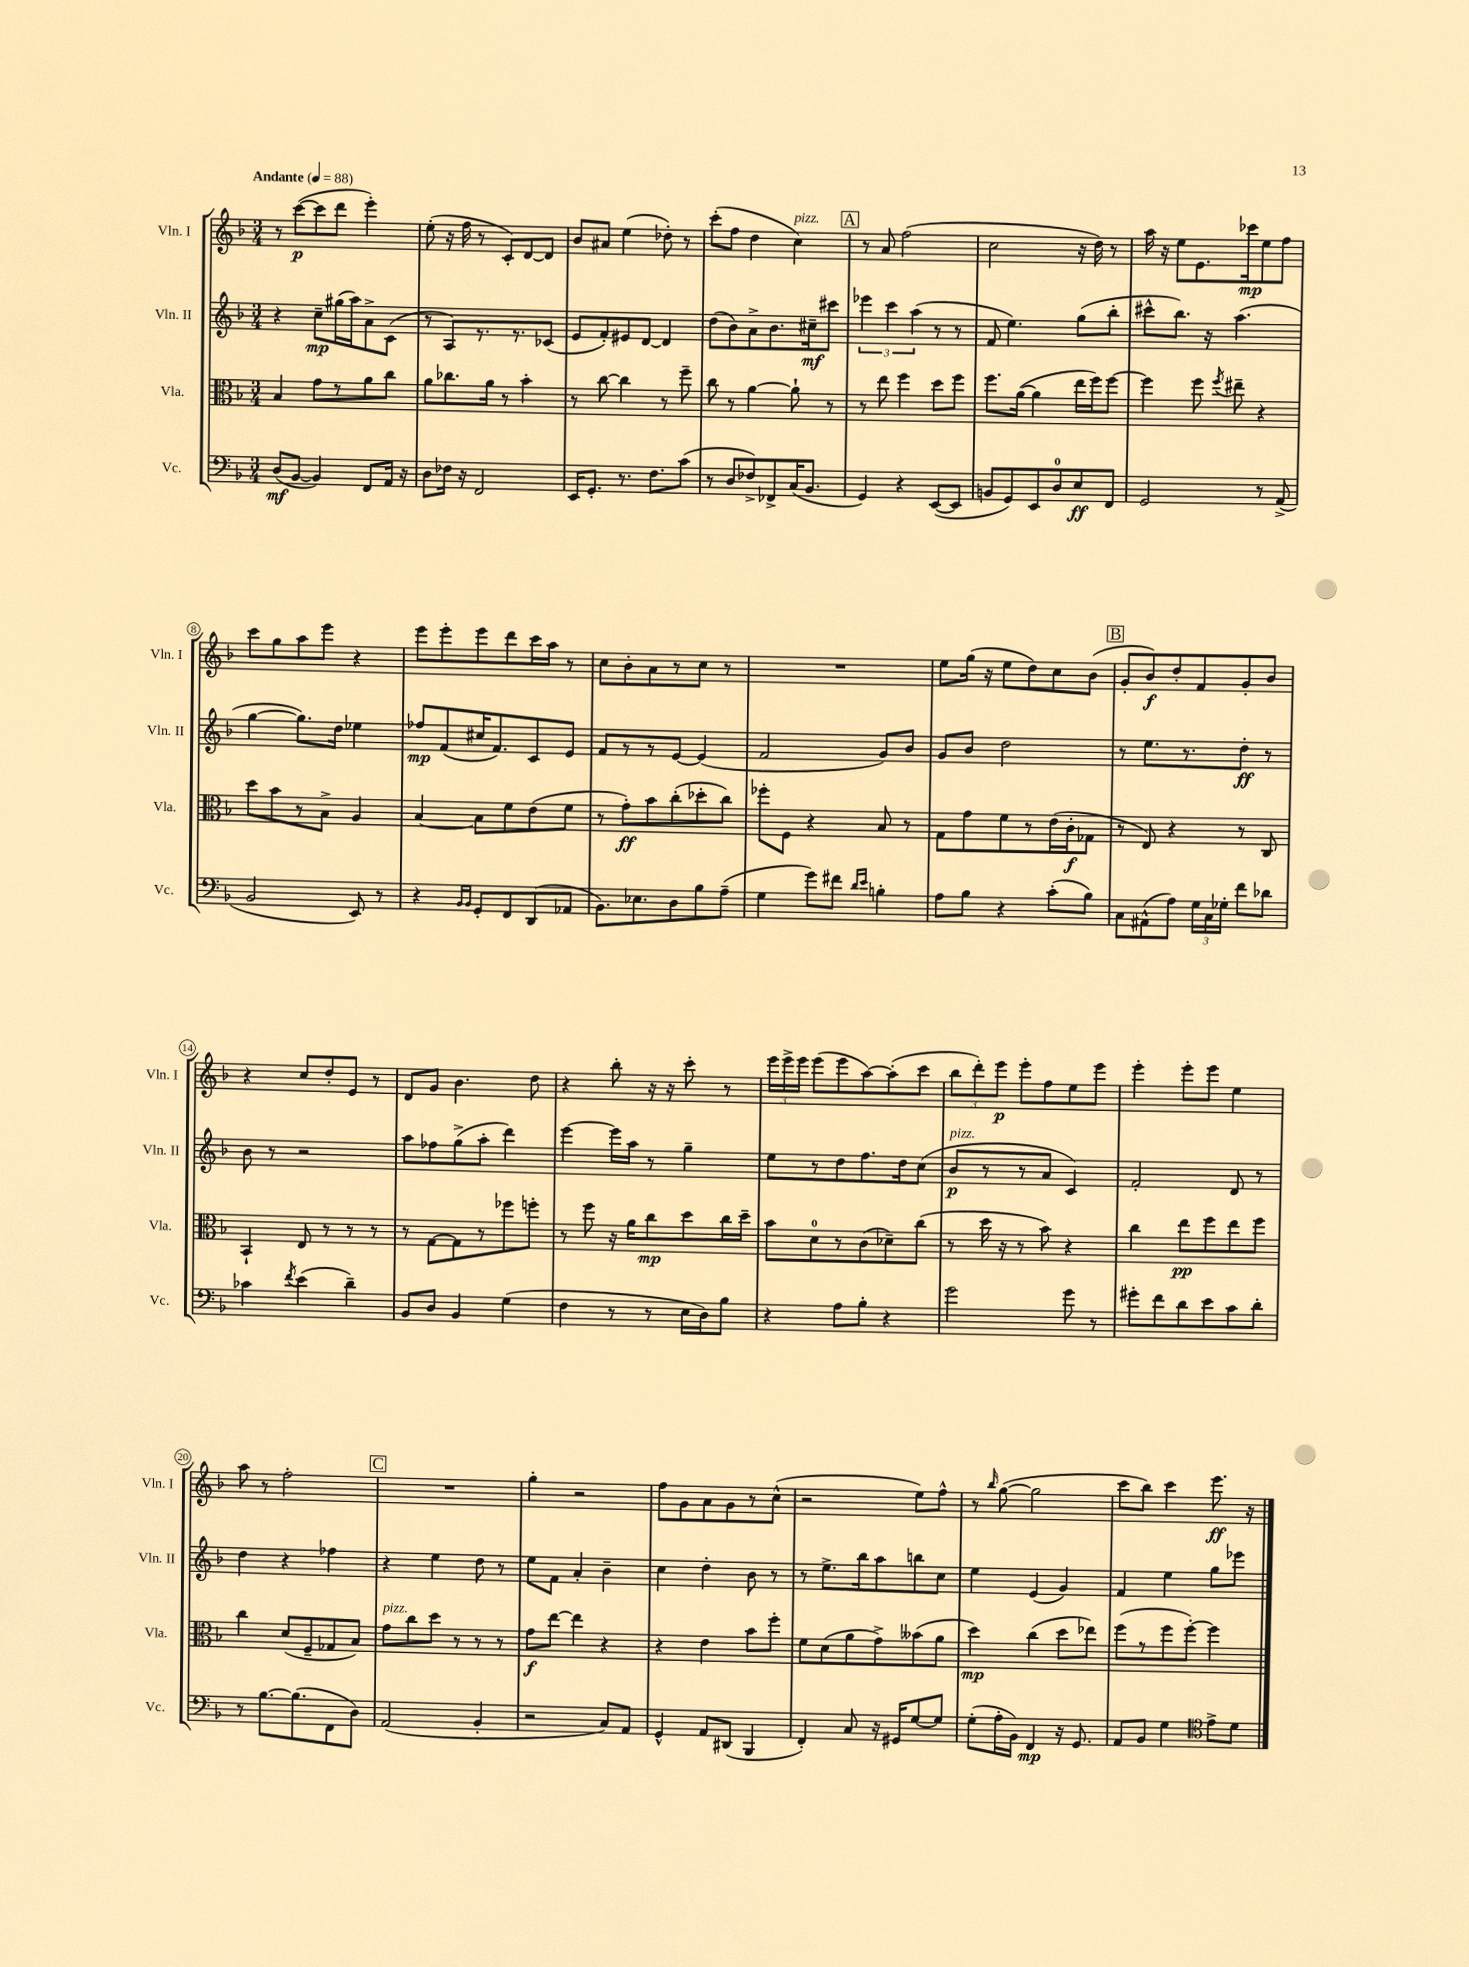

**kern	**kern	**kern	**kern
*staff4	*staff3	*staff2	*staff1
*clefF4	*clefC3	*clefG2	*clefG2
*k[b-]	*k[b-]	*k[b-]	*k[b-]
*M3/4	*M3/4	*M3/4	*M3/4
*MM88	*MM88	*MM88	*MM88
(8D/L	4B-/	4r	8r
[8BB-/J	.	.	([8ccc\L
4BB-/])	8g\L	8cc~\L	8ccc\]
.	8r	(16gg#\L	8ddd\J
.	.	16aa\J)	.
8FF/L	8a\	8a^\	4eee'\)
16AA/Jk	8cc\J	(8c\J	.
16r	.	.	.
=	=	=	=
8D\L	8a\L	8r	(8ee'\
16F-\Jk	8.cc-\	8A/L)	16r
16r	.	.	16ff\
2FF/	.	8.r	8r
.	16a\Jk	.	.
.	8r	.	8c'/L)
.	.	8.r	.
.	4b-'\	.	[8d/
.	.	(8c-/J	8d/]J
=	=	=	=
16EE/LK	8r	8e/L	8b-/L
8.GG'/J	.	.	.
.	[8cc\	8f'/)	8a#/J
8.r	4cc\]	8e#/	(4ee\
.	.	[8d/J	.
8.F\L	.	.	.
.	8r	4d/]	8dd-'\)
(8c\J	8ff~\	.	8r
=	=	=	=
8r	8cc\	(8dd\L	(8ccc'\L
8D/L	8r	8b-\)	8ff\J
8F-^/)	[4a\	8a^\	4dd\
8FF-^/	.	8.b-\	.
(16C/K	8a`\]	.	4cc\)
8.BB-/J	.	16cc#~\k	.
.	8r	8ccc#\J	.
=	=	=	=
4GG/)	8r	6eee-\	8r
.	8ee\	.	8a/
.	.	6ccc\	.
4r	4ff\	.	(2ff\
.	.	(6aa\	.
([8EE/L	8dd\L	8r	.
8EE/]J	8ff\J	8r	.
=	=	=	=
8BB/L	8.ff\L	8f/	2cc\
8GG/)	.	4.ee\)	.
.	([16a\Jk	.	.
8EE/	4a\]	.	.
8D/	.	.	.
8E/	16ee\LL	(8gg\L	16r
.	16ff\J)	.	16dd\)
8FF/J	[8ff\J	8bb-'\J	8r
=	=	=	=
2GG/	4ff\]	8ccc#^^\L	16aa\
.	.	.	16r
.	.	8.bb-\J)	8ee\L
.	8ff\	.	8.e\
.	.	16r	.
.	8qff/	.	.
.	8ee#~\	(4.aa\	.
.	.	.	16ccc-\k
8r	4r	.	8ee\
(8AA^/	.	.	8ff\J
=	=	=	=
2BB-/	8dd\L	[4gg\	8ccc\L
.	8b-\	.	8gg\
.	8r	8.gg\]L)	8aa\
.	8B-^\J	.	8eee\J
.	.	16dd\Jk	.
8EE/)	4A/	4ee-\	4r
8r	.	.	.
=	=	=	=
4r	[4B-/	8ff-/L	8eee\L
.	.	(8f/	8eee'\
16qqBB-/LL	.	.	.
16qqBB-/JJ	.	.	.
8GG'/L	8B-\]L	16cc#/K	8eee\
.	.	8.f/)	.
8FF/	8f\	.	8ddd\
(8DD/	(8e\	8c/	16ccc\L
.	.	.	16aa\JJ
8AA-/J	8f\J	8e/J	8r
=	=	=	=
8.BB-\L)	8r	8f/L	8cc\L
.	8g'\L)	8r	8b-'\
8.E-\	.	.	.
.	8b-\	8r	8a\
8D\	(8cc'\	[8e/J	8r
8B-\	8dd-'\	(4e/]	8cc\J
(8A~\J	8cc\J)	.	8r
=	=	=	=
4G\	8ff-'\L	2f/	2.r
.	8F\J	.	.
8g\L)	4r	.	.
8f#\J	.	.	.
16qqd/LL	.	.	.
16qqe/JJ	.	.	.
4B'\	8B-/	8g/L)	.
.	8r	8b-/J	.
=	=	=	=
8A\L	8G\L	8g/L	8ee\L
8B-\J	8g\	8b-/J	(16gg\Jk
.	.	.	16r
4r	8f\	2dd\	8ee\L
.	8r	.	8dd\)
(8c'\L	(16e\L	.	8cc\
.	16c'\J	.	.
8B-\J)	8G-\J	.	(8b-\J
=	=	=	=
8C\L	8r	8r	8g'/L
(8AA#^^\	8E/)	8.ee\L	8b-/)
8A\J)	4r	.	8dd'/
.	.	8.r	.
24G\LL	.	.	8f/
24C\	.	.	.
24G-'\JJ	.	.	.
8f\L	8r	8dd'\J	8g'/
8d-\J	8C/	8r	8b-/J
=	=	=	=
4c-\	4BB-`/	8b-\	4r
.	.	8r	.
8qf/	.	.	.
(4e\	8E/	2r	8cc/L
.	8r	.	8dd'/
4d~\)	8r	.	8e/J
.	8r	.	8r
=	=	=	=
8BB-/L	8r	8aa\L	8d/L
8D/J	[8G\L	8ff-\	8g/J
4BB-/	8G\]	(8gg^\	4.b-\
.	8r	8aa'\J	.
(4G\	8ff-\	4ddd\)	.
.	8ff'\J	.	8dd\
=	=	=	=
4F\	8r	[4eee\	4r
.	8ff\	.	.
8r	16r	16eee\]LL	8bb-'\
.	16a\LK	16aa\JJ	.
8r	8cc\	8r	16r
.	.	.	16r
16E\LL	8dd\	4gg~\	8ccc'\
16D\J)	.	.	.
8B-\J	16cc\L	.	8r
.	16dd~\JJ	.	.
=	=	=	=
4r	8b-\L	8ee\L	24eee\LL
.	.	.	24eee^\
.	.	.	24eee\JJ
.	8d\	8r	(8eee\L
8A\L	8r	8dd\	8eee\
8B-'\J	(8c\	8.ff\	[8aa\)
4r	8d-~\)	.	(8aa'\]
.	.	16dd\k	.
.	(8cc\J	(8cc\J	8ccc\J
=	=	=	=
2g\	8r	8b-/L	12bb-\L
.	.	.	12ddd'\)
.	16dd\	8r	.
.	.	.	12eee\J
.	16r	.	.
.	8r	8r	8eee'\L
.	8b-\)	8a/J	8ff\
8g\	4r	4c/)	8ee\
8r	.	.	8eee\J
=	=	=	=
8g#'\L	4cc\	2f'/	4eee'\
8f\	.	.	.
8d\	8ee\L	.	8eee'\L
8e\	8ff\	.	8eee\J
8c\	8ee\	8d/	4ee\
8d'\J	8ff\J	8r	.
=	=	=	=
8r	4cc\	4dd\	8aa\
[8.B-\L	.	.	8r
.	(8d/L	4r	2ff'\
(8.B-\]	.	.	.
.	8F~/	.	.
8FF\	8G-/	4ff-\	.
8D\J)	8B-/J)	.	.
=	=	=	=
(2AA/	8g\L	4r	2.r
.	8cc\	.	.
.	8dd\J	4ee\	.
.	8r	.	.
4BB-'/	8r	8dd\	.
.	8r	8r	.
=	=	=	=
2r	8g\L	8ee\L	4gg'\
.	[8ee\J	8f\J	.
.	4ee\]	4a'/	2r
8C/L)	4r	4b-~\	.
8AA/J	.	.	.
=	=	=	=
4GG^^/	4r	4cc\	8ff\L
.	.	.	8g\
8AA/L	4e\	4dd'\	8a\
(8DD#/J	.	.	8g\
4BBB-/	8b-\L	8b-\	8r
.	8ff'\J	8r	(8cc^^\J
=	=	=	=
4FF'/)	8f\L	8r	2r
.	(8d\	8.ee^\L	.
8C/	8a\	.	.
.	.	16bb-\k	.
16r	8g^\)	8aa\	.
16GG#/LK	.	.	.
[8G/	(8b--\	8bb\	8ee\L)
8G/]J	8a\J	8cc\J	8ff^^\J
=	=	=	=
(8G'\L	4dd\)	4ee\	8r
.	.	.	16qqbb-/
16A'\L	.	.	([8gg\
16BB-\JJ)	.	.	.
4FF/	(4cc\	(4e/	2gg\]
16r	8dd\L	4g/)	.
8.GG/	.	.	.
.	8ee-\J)	.	.
=	=	=	=
8AA/L	(8ff\L	4f/	8ccc\L
8BB-/J	8r	.	8bb-\J)
4G\	8ff\	4ee\	4ccc\
.	[8ff'\J)	.	.
*clefC4	*	*	*
8e^\L	4ff\]	8gg\L	8.eee\
8d\J	.	8eee-\J	.
.	.	.	16r
==	==	==	==
*-	*-	*-	*-
